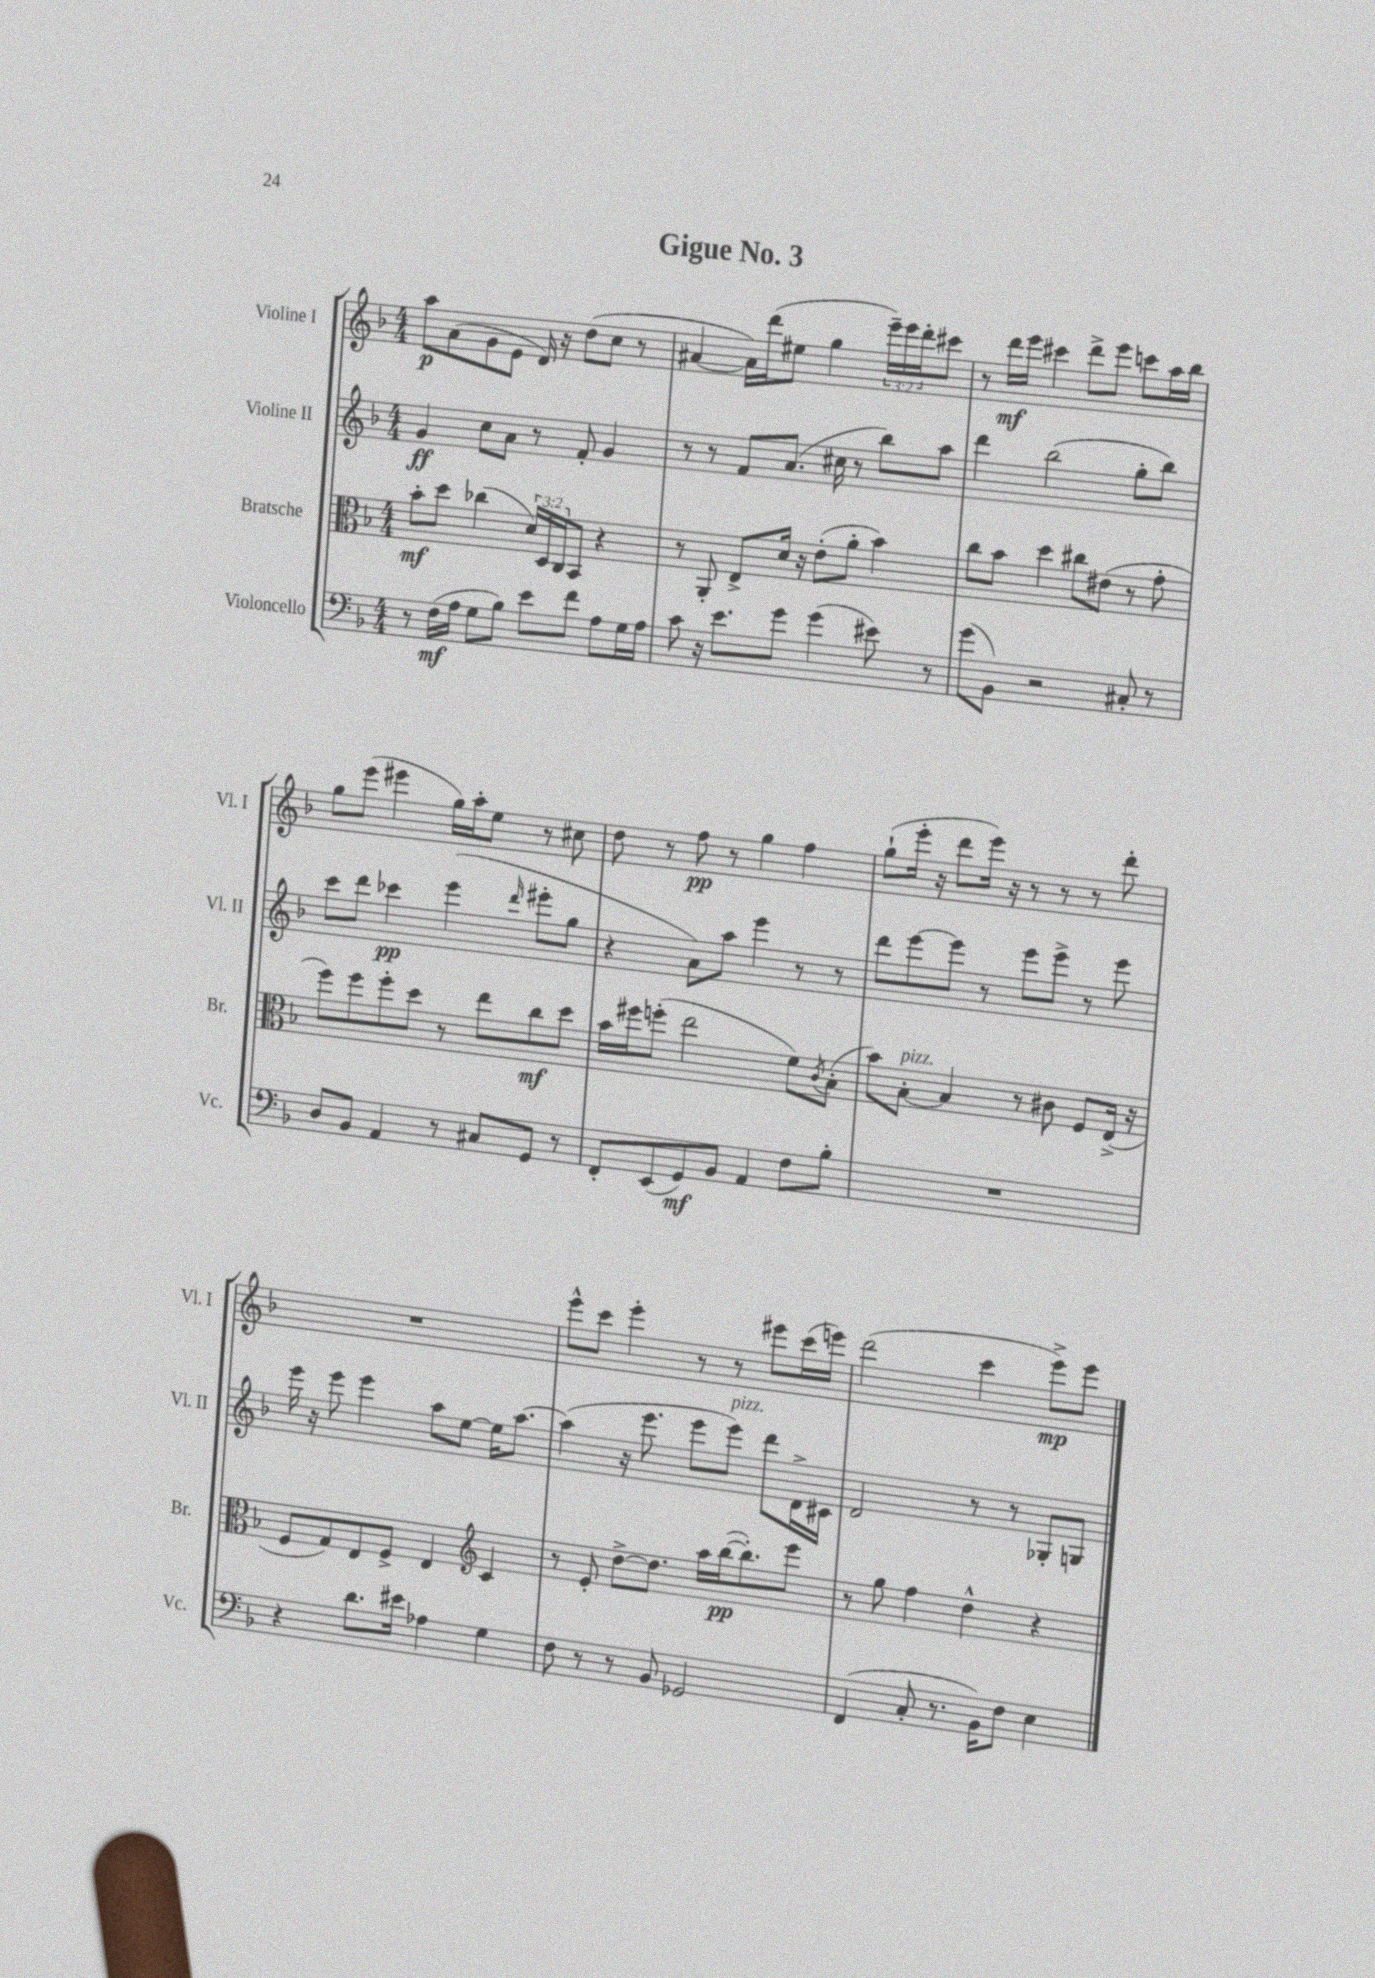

**kern	**kern	**kern	**kern
*staff4	*staff3	*staff2	*staff1
*clefF4	*clefC3	*clefG2	*clefG2
*k[b-]	*k[b-]	*k[b-]	*k[b-]
*M4/4	*M4/4	*M4/4	*M4/4
8r	8b-'	4g	8aa
(16F	8dd	.	(8a
16A	.	.	.
8G	(4cc-	8cc	8g
8B-)	.	8a	8e
8e	24d)	8r	16d)
.	24D	.	.
.	.	.	16r
.	24C	.	.
8f	8BB-	8f'	(8dd
8A	4r	4g	8cc
16G	.	.	8r
16A	.	.	.
=	=	=	=
8c	8r	8r	[4a#
16r	8AA'	8r	.
8.e	.	.	.
.	8E^	8f	16a#])
.	.	.	(16ddd
8g	16d	(8.a	8ee#
.	16r	.	.
(4g	(8e'	.	4gg
.	.	16cc#	.
.	8a'	8r	.
8e#)	4b-)	8bb-)	24eee~)
.	.	.	24eee
.	.	.	24ddd'
8r	.	8aa	8ccc#
=	=	=	=
(8g	8cc	4ddd	8r
8BB-)	8b-	.	16ddd
.	.	.	16eee
2r	4dd	(2bb-	4ccc#
.	8cc#	.	8ddd^
.	(8e#	.	8eee
8C#'	8r	8gg'	8ccc
8r	8g'	8bb-)	16aa
.	.	.	16bb-
=	=	=	=
8D	8ff)	8ccc	8gg
8BB-	8ff	8ddd	(8eee
4AA	8ff'	4ccc-	4eee#
.	8dd	.	.
8r	8r	(4eee	16gg)
.	.	.	16aa'
8C#	8ee	.	8ee
.	.	16qqddd	.
8GG	8cc	8eee#'	8r
8r	8dd	8gg	8cc#
=	=	=	=
8FF'	16b-	4r	8dd
.	16ff#	.	.
(8EE	(8ff'	.	8r
8GG)	2ee	8a)	8ff
8BB-	.	8aa	8r
4AA	.	4eee	4gg
8F	8f)	8r	4ff
.	8qc	.	.
8B-'	(8B-'	8r	.
=	=	=	=
1r	8b-)	8ddd	(8gg`
.	[8B-'	[8eee	16eee'
.	.	.	16r
.	4B-]	8eee]	8ddd
.	.	8r	16eee)
.	.	.	16r
.	8r	8eee	8r
.	8c#	8eee^	8r
.	8F	8r	8r
.	(16E^	8eee	8ddd'
.	16r	.	.
=	=	=	=
4r	8F	16eee	1r
.	.	16r	.
.	8G)	8eee	.
8.d	8E	4eee	.
.	8F^	.	.
16e#	.	.	.
4A-	4E	8aa	.
.	.	[8ee	.
*	*clefG2	*	*
4G	4c	16ee]	.
.	.	[8.aa	.
=	=	=	=
8F	8r	(4aa]	8eee^^
8r	8e'	.	8ccc
8r	[8dd^	16r	4eee'
.	.	8.eee	.
8BB-	8.dd]	.	.
2GG-	.	8eee	8r
.	16aa	.	.
.	([16bb-	8eee)	8r
.	8.bb-'])	.	.
.	.	8ddd	8eee#
.	8eee	16d^	(16ccc
.	.	16c#	16eee)
=	=	=	=
(4FF	8r	2d	(2ddd
.	8gg	.	.
8C'	4ff	.	.
8.r	.	.	.
.	4dd^^	8r	4ccc
16BB-)	.	.	.
8F	.	8r	.
4E	4r	8G-'	8eee^)
.	.	8G	8eee
==	==	==	==
*-	*-	*-	*-
